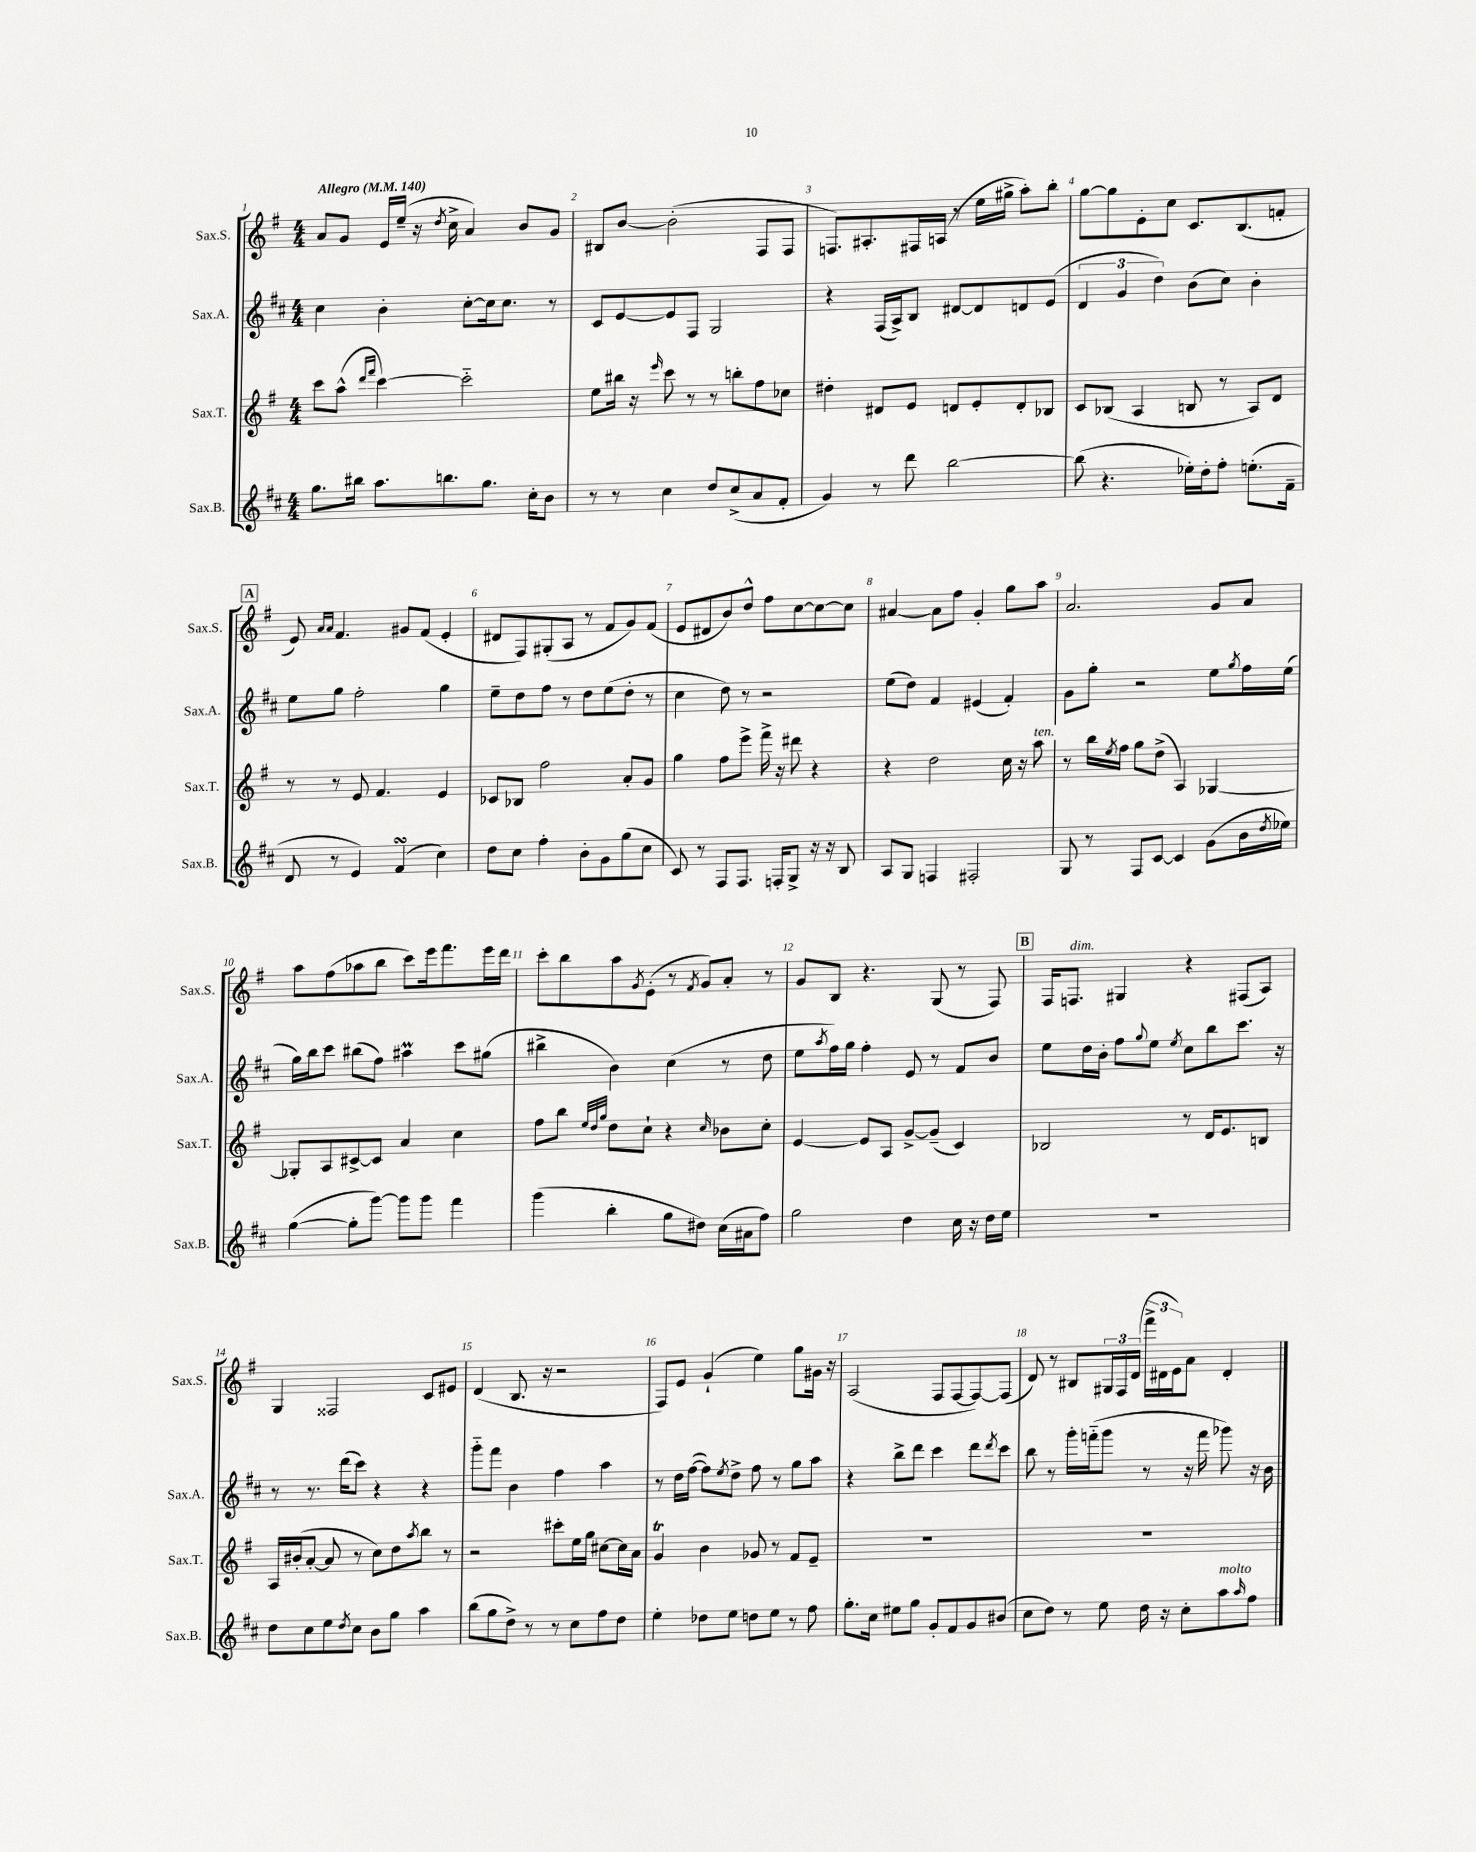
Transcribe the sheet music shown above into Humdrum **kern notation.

**kern	**kern	**kern	**kern
*part4	*part3	*part2	*part1
*staff4	*staff3	*staff2	*staff1
*I"Sax.B.	*I"Sax.T.	*I"Sax.A.	*I"Sax.S.
*I'Sax.B.	*I'Sax.T.	*I'Sax.A.	*I'Sax.S.
*clefG2	*clefG2	*clefG2	*clefG2
*k[f#c#]	*k[f#]	*k[f#c#]	*k[f#]
*M4/4	*M4/4	*M4/4	*M4/4
*MM140	*MM140	*MM140	*MM140
=1	=1	=1	=1
!	!	!	!LO:TX:a:B:t=Allegro
8.gg\L	8ccc\L	4cc#\	8a/L
.	(8aa^^\J	.	8g/J
16bb#X\Jk	.	.	.
.	16qqddd/LL	.	.
.	16qqfff#/JJ	.	.
8.aa\L	[4ccc\)	4b'\	16e/LL
.	.	.	(16ee~/JJ
.	.	.	16r
.	.	.	8qdd/
8.bbn\	.	.	16cc^\
.	2ccc\]	[8cc#'\L	4a/)
8.gg\J	.	16cc#\k]	.
.	.	8.cc#\J	.
.	.	.	8b/L
16cc#'\KL	.	.	.
8b\J	.	8r	8g/J
=2	=2	=2	=2
8r	8ee\L	8c#/L	8B#X/L
8r	16bb#X\Jk	[8e/	[8b/J
.	16r	.	.
.	16qqeee/	.	.
4cc#\	8ccc\	8e/]	(2b'\]
.	8r	8F#/J	.
8dd/L	8r	2G/	.
(8cc#^/	8bbn'\L	.	.
8a/	8ff#\	.	8F#/L
8f#'/J	8cc-X\J	.	8F#/J
=3	=3	=3	=3
4g/)	4dd#X'\	4r	8.Fn/L)
.	.	.	8.A#X'/
8r	8d#X/L	(16F#/LL	.
.	.	16A^/J)	.
8ddd\	8e/J	8B/J	16F#X/L
.	.	.	(16An/JJ
[2bb\	8dn/L	[8d#X/L	8r
.	8e'/	8d#/]	16ee\LL
.	.	.	16gg#X^\JJ
.	8d'/	8dn/	8aa'\L)
.	8B-X/J	(8e/J	8bb'\J
=4	=4	=4	=4
(8bb\]	8c/L	6d/	[8gg\L
4.r	(8B-X/J	.	8gg\]
.	.	6g/	.
.	4A/	.	8e'\
.	.	6dd\)	.
.	.	.	8cc\J
16ee-X'\LL)	8Bn/	(8b\L	8.c/L
16dd'\J	.	.	.
8ff#'\J	8r	8cc#\J)	.
.	.	.	(8.B/
(8.een'\L	8A/L)	4b'\	.
.	8d/J	.	8fn'/J
16f#~\Jk	.	.	.
!!LO:LB:g=z
!!LO:REH:place=s1:t=A
=5	=5	=5	=5
8d/	8r	8ee\L	8e/)
.	.	.	16qqa/LL
.	.	.	16qqa/JJ
8r	8r	8gg\J	4.f#/
4e/)	8e/	2ff#'\	.
.	4.f#/	.	.
(4f#sSsS/	.	.	8g#X/L
.	.	.	(8f#/J
4cc#\)	4e/	4gg\	4e'/
=6	=6	=6	=6
8dd\L	8c-X/L	8ee~\L	8d#X/L
8cc#\J	8B-X/J	8dd\	8F#/)
4ff#'\	2ff#\	8ff#\J	(8G#X'/
.	.	8r	8A/J
8b'\L	.	8dd\L	8r
8g\	.	(8ee\	8f#/L
(8gg\	8a'/L	8dd'\J	8g/)
8cc#\J	8g/J	8r	(8f#/J
=7	=7	=7	=7
8c#/)	4gg\	4cc#\	8e/L
8r	.	.	8d#X/
8F#/L	8ff#\L	8dd\)	8b/)
8.F#/J	8eee^\J	8r	8dd^^/J
.	16fff#^\	2r	8ff#\L
16Fn'/KL	16r	.	.
8G^/J	8ddd#X\	.	[8cc\
16r	4r	.	8cc\_
16r	.	.	.
8B/	.	.	8cc\J]
=8	=8	=8	=8
8A/L	4r	(8ee\L	[4a#X/
8G/J	.	8dd\J)	.
4Fn/	2dd\	4f#/	8a#\L]
.	.	.	8ff#\J
2F#X'/	.	(4e#X/	4g'/
.	16cc\	4f#'/)	8gg\L
.	16r	.	.
!	!LO:TX:a:i:t=ten.	!	!
.	8aa\	.	8aa\J
=9	=9	=9	=9
8G/	8r	8g\L	2.a/
8r	16bb\LL	8gg'\J	.
.	8qee/	.	.
.	16ff#\JJ	.	.
8F#/L	8gg\L	2r	.
[8c#/J	(8dd^\J	.	.
4c#/]	4A/)	.	.
(8g\L	[4G-X/	8ee\L	8g/L
.	.	8qgg/	.
16b\L	.	16ff#\L	8a/J
8qdd/	.	.	.
16ee-X\JJ)	.	(16ee\JJ	.
!!LO:LB:g=z
=10	=10	=10	=10
([4gg\	8G-X'/L]	16gg\LL)	8aa\L
.	.	16bb\J	.
.	8A/	8ccc#\J	(8ff#\
8gg'\L]	[8c#X^/	(8bb#X\L	8aa-X\
[8ggg\J)	8c#/J]	8ff#\J)	8bb\J
8ggg\L]	4a/	4aa#Xm\	8ccc\L)
8ggg\J	.	.	16eee\k
.	.	.	8.fff#\
4fff#\	4cc\	8ccc#\L	.
.	.	(8gg#X\J	16eee\L
.	.	.	16ddd\JJ
=11	=11	=11	=11
(4ggg\	8ff#\L	4bb#X^\	8ccc'\L
.	8bb\J	.	8bb\
.	32qqee/LLL	.	.
.	32qqdd/	.	.
.	32qqgg/JJJ	.	.
4bb'\	8dd\L	4b\)	8aa\
.	.	.	8qg/
.	8cc`\J	.	(8e'\J
8gg\L	4r	(4cc#\	8r
.	.	.	8qf#/
8dd#X\J)	.	.	8g/L)
.	16qqcc/	.	.
(16cc#\LL	8b-X\L	8r	8a'/J
16a#X\J	.	.	.
8ff#\J)	8cc'\J	8dd\	8r
=12	=12	=12	=12
2gg\	[4e/	8ee\L	8g/L
.	.	8qaa/	.
.	.	16ff#\L)	8B/J
.	.	16gg\JJ	.
.	8e/L]	4ff#'\	4.r
.	8A/J	.	.
4dd\	[8g^/L	8e/	.
.	(8g~/J]	8r	(8G/
16cc#\	4c/)	8f#/L	8r
16r	.	.	.
16dd\LL	.	8b/J	8F#/)
16ee\JJ	.	.	.
!!LO:REH:place=s1:t=B
=13	=13	=13	=13
1r	2B-X/	8ee\L	16F#/KL
!	!	!	!LO:TX:a:i:t=dim.
.	.	.	8.Fn/J
.	.	16dd\L	.
.	.	16b'\JJ	.
.	.	8ff#\L	4G#X/
.	.	8qqgg/	.
.	.	8ee\J	.
.	.	8qee/	.
.	8r	8cc#\L	4r
.	16d/KL	8bb\	.
.	8.e/	.	.
.	.	8.ccc#\J	(8F#X/L
.	8Bn/J	.	8A/J)
.	.	16r	.
!!LO:LB:g=z
=14	=14	=14	=14
8dd\L	16A/LL	8r	4G/
.	(16b#X'/J	.	.
8cc#\	[8a'/J	8.r	.
8ee\	8a/]	.	2F##X/
.	.	(16ddd\KL	.
8qdd/	.	.	.
8cc#\J	8r	8ccc#\J)	.
8b\L	8cc\L)	4r	.
8gg\J	8dd\	.	.
.	8qaa/	.	.
4aa\	8bb\J	4r	8c/L
.	8r	.	8e#X/J
=15	=15	=15	=15
(8bb\L	2r	8ggg\L	(4d/
8gg\	.	8fff#\J	.
8dd^\J)	.	4b\	8.B/
8r	.	.	.
.	.	.	16r
8r	8ccc#X'\L	4ff#\	2r
8cc#\L	16ee\L	.	.
.	16gg\JJ	.	.
8ff#\	[8cc#X\L	4aa\	.
8dd\J	16cc#\L]	.	.
.	16a\JJ	.	.
=16	=16	=16	=16
4ee'\	4gT/	8r	8F#/L)
.	.	16dd\LL	8e/J
.	.	([16ff#\JJ	.
8dd-X\L	4b\	8ff#\L])	(4g`/
.	.	8qee/	.
8ee\J	.	8dd^\J	.
8ddn\L	8g-X/	8ff#\	4ee\)
8ee\J	8r	8r	.
8r	8f#/L	8gg\L	8gg\L
8ff#\	8e~/J	8aa\J	16g#X\Jk
.	.	.	16r
=17	=17	=17	=17
8.gg'\L	1r	4r	(2A/
16cc#\Jk	.	.	.
8ee#X\L	.	8bb^\L	.
8gg\J	.	8ddd\J	.
8g'/L	.	4ccc#\	8F#/L
8f#/	.	.	[8F#/
8g/	.	8ddd\L	8F#/_)
.	.	8qddd/	.
(8b#X/J	.	8ccc#\J	(8F#/J]
=18	=18	=18	=18
8cc#\L	1r	8bb\	8d/)
8dd\J)	.	8r	8r
8r	.	16ggg'\LL	8B#X/L
.	.	(16fffn\J	.
8ee\	.	8ggg\J	24G#X/L
.	.	.	24F#/
.	.	.	(24d/JJ
16dd\	.	8r	24fff#^\LL
.	.	.	24d#X\
16r	.	.	.
.	.	.	24e\J)
8cc#'\L	.	16r	8a\J
.	.	16fff\	.
!LO:TX:a:i:t=molto	!	!	!
8aa\	.	8ggg-X\)	4d#'/
16qqaa/	.	.	.
8ff#\J	.	16r	.
.	.	16b\	.
==	==	==	==
*-	*-	*-	*-
